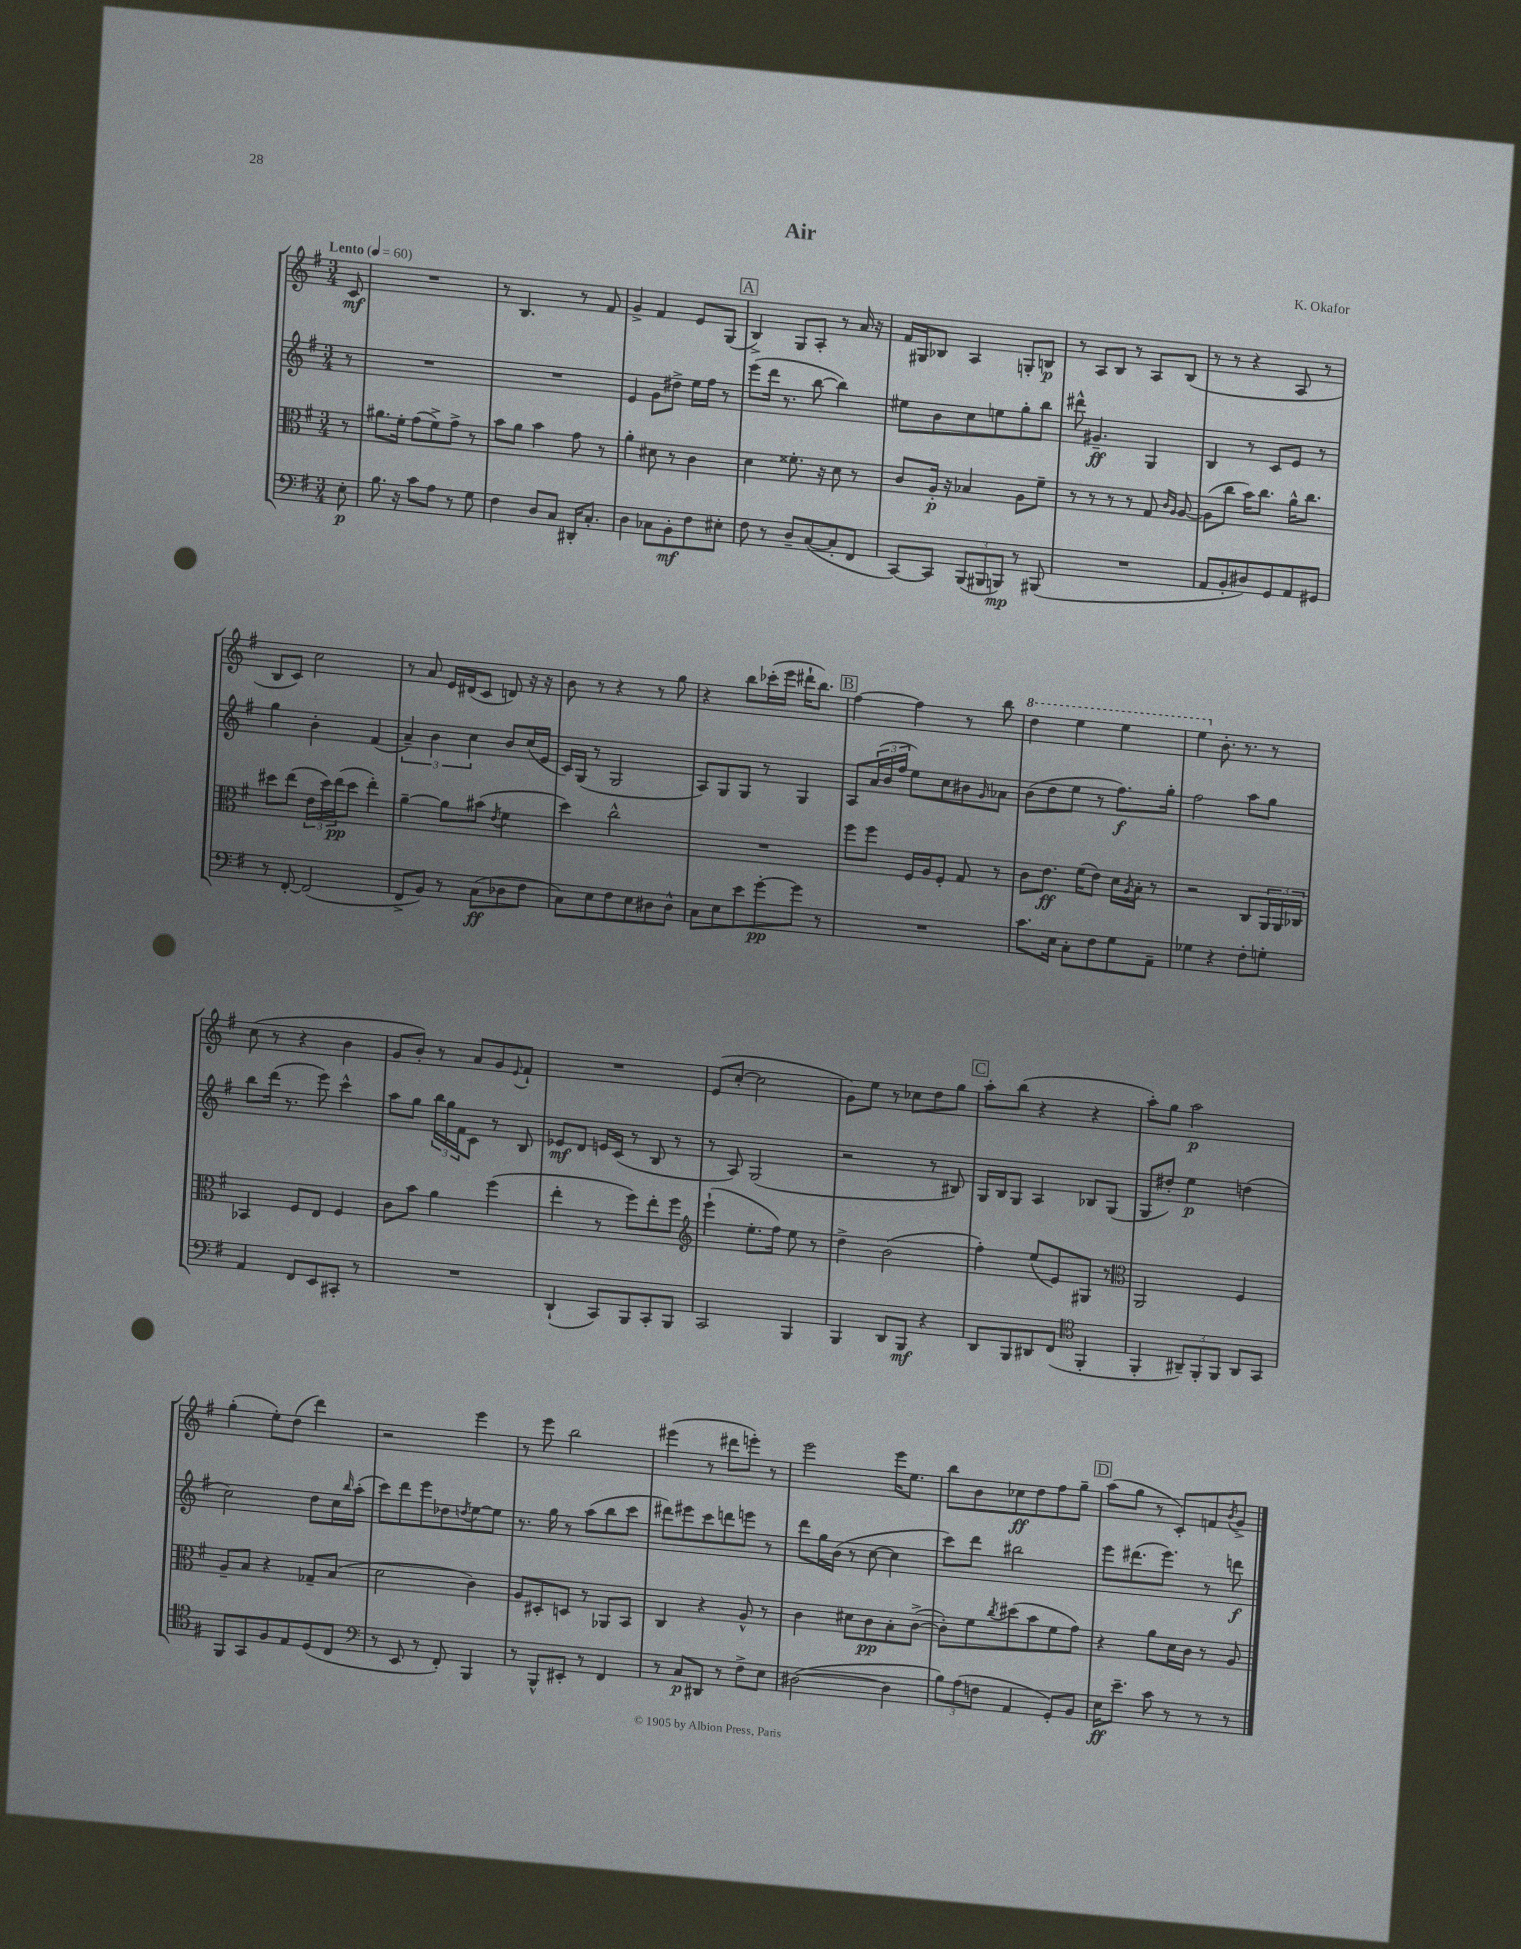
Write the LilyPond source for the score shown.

\header { title = "Air" composer = "K. Okafor" }
<<
\new StaffGroup <<
\new Staff = "s0" {
    \clef treble \key g \major \numericTimeSignature \time 3/4 \partial 8 \tempo "Lento" 4 = 60
    c'8\mf |
    R2. |
    r8 b4. r8 fis'8 |
    g'4-> fis'4 e'8 g8( |
    \mark \markup { \box "A" } b4->) g8 a8-. r8 a'16 r16 |
    fis'16 gis16 bes8 a4 g8-. b8\p |
    r8 a8 b8 r8 a8 b8( |
    r8 r8 r4 a8 r8 |
    b8 c'8) c''2 |
    r8 a'8 e'16 dis'16( c'8 d'8) r16 r16 |
    b'8 r8 r4 r8 g''8 |
    r4 b''8 ces'''16-.( e'''16 dis'''16-! b''8.) |
    \mark \markup { \box "B" } fis''4~ fis''4 r8 b''8 |
    \ottava #1 d'''4 e'''4 e'''4 |
    e'''4 \ottava #0 b'8.-. r8. r8 |
    c''8( r8 r4 b'4 |
    g'8 b'8-.) r8 a'8 g'8 \appoggiatura { e'8 } fis'8-! |
    R2. |
    e'8( c''8~-. c''2 |
    g'8) e''8 r8 ces''8 d''8 g''8 |
    \mark \markup { \box "C" } a''8-. b''8( r4 r4 |
    a''8-.) g''8 a''2\p |
    g''4-.( e''8-.) d''8( d'''4) |
    r2 e'''4 |
    r8 e'''8 b''2 |
    eis'''4( r8 dis'''8 e'''8-.) r8 |
    e'''2 e'''16 e''8. |
    b''8 b'8 ces''8\ff d''8 fis''8 g''8-- |
    \mark \markup { \box "D" } a''8( g''8 r8 c'8-.) f'8 \acciaccatura { b'8 } g'8-> \bar "|." |
}
\new Staff = "s1" {
    \clef treble \key g \major \numericTimeSignature \time 3/4 \partial 8
    r8 |
    R2. |
    R2. |
    e'4 g'8 dis''8-> e''16 fis''16 r8 |
    \mark \markup { \box "A" } e'''8( d'''16 r8. b''8~ b''4) |
    eis''8 b'8 c''8 e''8 g''8-. b''8 |
    dis'''8-^ gis'4.--\ff g4 |
    b4 r8 c'8 e'8 r8 |
    g''4 b'4-. fis'4( |
    \tuplet 3/2 { a'4--) b'4 c''4 } b'8 c''16( e'16 |
    c'16) g16( r8 g2 |
    a8) g8 g8 r8 g4 |
    \mark \markup { \box "B" } a8 \tuplet 3/2 { a'16( b'16 fis''16 } e''8) c''8 bis'8 \grace { g'16 } aes'8 |
    b'8( d''8 e''8 r8 fis''8.\f) g''16-. |
    fis''2 a''8 g''8 |
    b''8 d'''16( r8. e'''8) c'''4-^ |
    a''8 g''8 \tuplet 3/2 { b''16 g''16 fis'16 } c'8 r8 b8 |
    ees'8\mf d'8 e'16 c'16( r8 b8 r8 |
    r8 a8) g2( |
    r2 r8 bis8) |
    \mark \markup { \box "C" } g16 b16 g8 a4 bes8 g8( |
    g8 dis''8-.) e''4\p d''4( |
    c''2) d''8 c''16 \grace { b''16 } a''16-.( |
    c'''8) d'''8 e'''8 des''8 \acciaccatura { d''8 } e''8~ e''8 |
    r8. g''16 r8 a''8( b''8 c'''8 |
    dis'''8) eis'''8 c'''8 d'''8 e'''8 r8 |
    d'''8 g''16 b'16( r8 c''8~ c''4 |
    c'''8) d'''8 bis''2 |
    \mark \markup { \box "D" } e'''8 dis'''8.( e'''8.) r8 d'''8\f \bar "|." |
}
\new Staff = "s2" {
    \clef alto \key g \major \numericTimeSignature \time 3/4 \partial 8
    r8 |
    ais'8. fis'16-. g'8( fis'8->) g'8-> r8 |
    b'8 a'8 b'4 g'8 r8 |
    a'4-. dis'8 r8 c'4 |
    \mark \markup { \box "A" } d'4 fisis'8.-. r16 d'8 r8 |
    c'8 a16-.\p r16 bes4 a8 fis'8-- |
    r8 r8 r8 r8 g8 \grace { c'16 a16 } a8~ |
    a8( c''8 b'16) c''8. a'16-^ c''8. |
    dis''8 e''8( \tuplet 3/2 { e'16 dis''16) e''16\pp( } dis''8 e''4-.) |
    a'4~-- a'8 bis'8( \acciaccatura { e'8 } fis'4 |
    d''4) c''2-^ |
    R2. |
    \mark \markup { \box "B" } fis''8 fis''8 fis16 a16 fis8-. g8 r8 |
    c'8 e'8.\ff fis'16( e'8) d'16 \acciaccatura { a8 } b16-. r8 |
    r2 c8 \tuplet 3/2 { a,16 a,16 ces16 } |
    bes,4 fis8 e8 fis4 |
    c'8 b'8 a'4 fis''4( |
    e''4-. r8 fis''8) e''8-. fis''8 |
    \clef treble e'''4-!( e''8.-. fis''16) e''8 r8 |
    d''4-> b'2( |
    \mark \markup { \box "C" } fis''4-.) e''8( e'8) gis8 r8 |
    \clef alto a,2 fis4 |
    a8-- b8 r4 ges8-- b8( |
    d'2 c'4) |
    a8 dis8-. d8 r8 aes,8 b,8 |
    c4 r4 a8-^ r8 |
    c'4 dis'8 c'8\pp b8-. c'8~->( |
    c'8-.) fis'8 \acciaccatura { c''8 } dis''8( b'8 fis'8 g'8) |
    \mark \markup { \box "D" } r4 a'8 d'16 c'16 r8 a8 \bar "|." |
}
\new Staff = "s3" {
    \clef bass \key g \major \numericTimeSignature \time 3/4 \partial 8
    e8-.\p |
    b8. r16 c'8 a8 r8 g8 |
    fis4 d8 c8 dis,16-. c8.-. |
    d4 ces8 b,8-.\mf fis8 eis8-. |
    \mark \markup { \box "A" } fis8 r8 d8-- c8~( c8-. fis,8 |
    c,8~) c,8 \tuplet 3/2 { b,,8( bis,,8 b,,8\mp) } r8 bis,,8( |
    R2. |
    a,8 b,8-. dis8) g,8 a,8 gis,8 |
    r8 fis,8~-. fis,2( |
    fis,8-> b,8) r8 c8\ff( des8 fis8 |
    c8) e8 fis8 e8 dis8 dis8-^ |
    c8 e8 e'8 g'8~-.\pp g'8 r8 |
    \mark \markup { \box "B" } R2. |
    c'8. e16 c8-. fis8 g8 a,8-- |
    ges4 r4 fis8-. g8-. |
    a,4 fis,8 e,8 cis,8-. r8 |
    R2. |
    d,4-!( c,8) b,,8 c,8-. b,,8 |
    c,2 b,,4 |
    b,,4 d,8 b,,8\mf r4 |
    \mark \markup { \box "C" } d,8 b,,8 dis,8 fis,8( \clef tenor fis,4-. |
    fis,4-. \tuplet 3/2 { ais,8--) fis,8-. fis,8 } ais,8 g,8 |
    fis,8 g,8 fis8 e8 d8( c8 |
    \clef bass r8 e,8 r8 fis,8-.) b,,4 |
    r8 b,,8-^ eis,8-. r8 fis,4 |
    r8 c8\p dis,8 r8 fis8-> e8 |
    dis2~( dis4 |
    \tuplet 3/2 { b8) a8( f8 } a,4 g,8-.) b,8 |
    \mark \markup { \box "D" } e16\ff e'8.-- c'8 r8 r8 r8 \bar "|." |
}
>>
>>
\layout { \context { \Score \remove "Bar_number_engraver" } }
